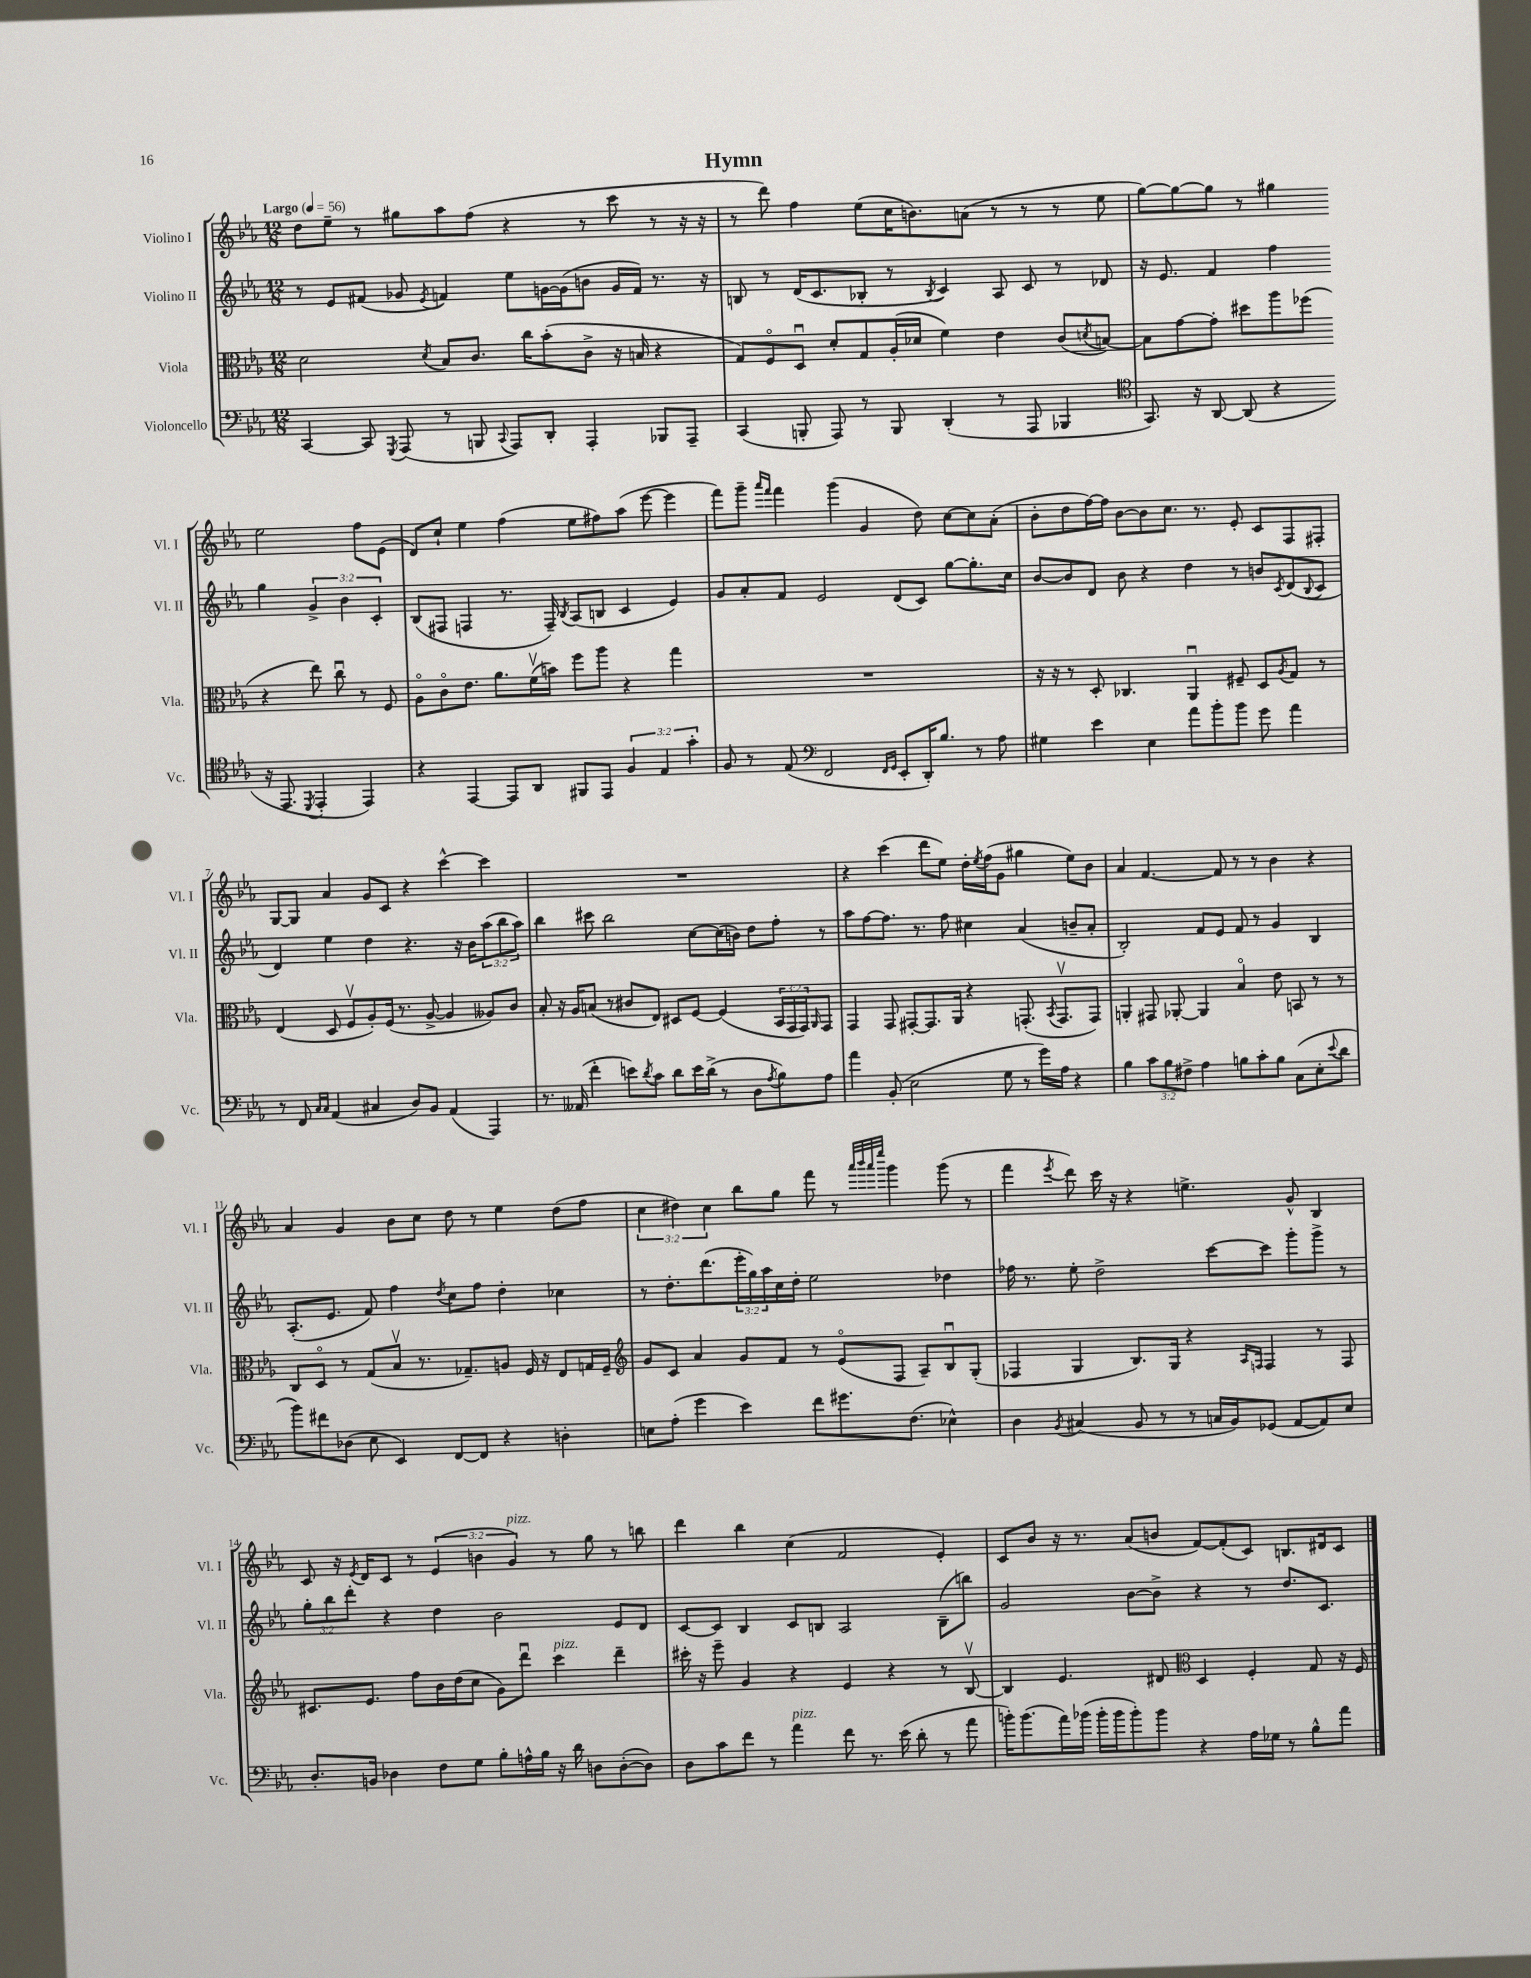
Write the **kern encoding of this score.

**kern	**kern	**kern	**kern
*staff4	*staff3	*staff2	*staff1
*clefF4	*clefC3	*clefG2	*clefG2
*k[b-e-a-]	*k[b-e-a-]	*k[b-e-a-]	*k[b-e-a-]
*M12/8	*M12/8	*M12/8	*M12/8
*MM56	*MM56	*MM56	*MM56
[4CC	2d	8r	8dd
.	.	8e-	8ee-~
8CC]	.	(8f#	8r
8qGGG	.	.	.
(8AAA-	.	8g-	8gg#
.	8qd	8qe-	.
8r	8B-	4f)	8aa-
8BBB	8.c	.	(8ff
8qqCC	.	.	.
8AAA-)	.	8ee-	4r
.	16cc	.	.
8DD'	(8b-'	[16g	.
.	.	(16g]	.
4AAA-'	8c^	8b	8r
.	16r	16g	8ccc
.	16B	16f)	.
8BBB-	4r	8.r	8r
8AAA-~	.	.	16r
.	.	16r	16r
=	=	=	=
(4CC	8G)	8B	8r
.	8Fo	8r	8ddd)
8BBB'	8Du	(16d	4ff
.	.	8.c	.
8AAA-)	8d'	.	.
8r	8G	8B-'	(8ee-
8BBB	(16A-'	8r	16cc
.	16d-	.	8.b)
.	.	8qB-	.
(4DD'	4f)	4c)	.
.	.	.	(8a
8r	4e-	8A-	8r
8AAA-	.	8c	8r
4BBB-	(8c	8r	8r
.	8qd	.	.
.	[8B)	8d-	8ee-
=	=	=	=
*clefC4	*	*	*
8.GG)	8B]	16r	[8gg)
.	.	8.e-	.
.	[8g	.	8gg_
16r	.	.	.
[8AA-	8g']	4f	8gg]
(8AA-]	8dd#	.	8r
4r	8aa-	4ff	4gg#
.	(8ff-	.	.
16r	4r	4gg	2ee-
8.EE-	.	.	.
8qDD	.	.	.
4EE-'	8ee-)	6g^	.
.	8ccu	.	.
.	.	6b-	.
4EE-)	8r	.	8ff
.	.	6c'	.
.	8F	.	(8e-
=	=	=	=
4r	8A-o	(8B-	8d)
.	8co	8F#	8cc`
[4EE-	8.e-	4F	4ee-
.	8.a-	.	.
8EE-]	.	8.r	(4ff
8AA-	(16fv	.	.
.	16b)	16F~)	.
.	.	8qB-	.
8FF#	8ff	(8A-	8ee-
8EE-	8aa-	8B	8ff#)
6F	4r	4c	(8aa-
.	.	.	[8eee-
6E-	.	.	.
.	4gg	4e-)	4eee-]
6g'	.	.	.
=	=	=	=
8F	1.r	8g	8fff)
8r	.	8a-'	8ggg~
.	.	.	16qqaaa-
.	.	.	16qqfff
(8E-	.	8f	4fff
*clefF4	*	*	*
2FF	.	2e-	.
.	.	.	(4ggg
.	.	.	4g
16qqFF	.	.	.
16qqGG	.	.	.
8EE-'	.	(8d	.
16DD')	.	8c)	8dd)
8.B-	.	.	.
.	.	[8gg	[8cc
8r	.	8.gg']	8cc]
8A-	.	.	(8a-'
.	.	16cc	.
=	=	=	=
4G#	16r	[8b-	8b-'
.	16r	.	.
.	8r	8b-]	8dd
4e-	8D'	8d	[16ff)
.	.	.	16ff]
.	4.C-	8b-	[8b-
4E-	.	4r	8b-]
.	.	.	8.cc
8a-	4AA-u	4dd	.
.	.	.	8.r
8b-'	.	.	.
8b-	8F#~	8r	8e-'
8g	8D	8b	8c
.	8qA-	8qc	.
4a-	8G	(8d	8F
.	.	8qqB-	.
.	8r	8c	8F#'
=	=	=	=
8r	(4E-	4d)	[8G
8FF	.	.	8G]
16qqC	.	.	.
16qqC	.	.	.
(4AA-	8D	4ee-	4a-
.	8Fv	.	.
4C#	8A-')	4dd	8g
.	(16F	.	8c
.	8.r	.	.
8D)	.	4.r	4r
8BB-	[8A-^	.	.
(4AA-	4A-]	.	[4ccc^^
.	.	16r	.
.	.	16b-	.
4AAA-)	8A--)	(12aa-	4ccc]
.	.	12bb-	.
.	8c	.	.
.	.	12aa-)	.
=	=	=	=
8.r	8B-'	4bb-	1.r
.	16r	.	.
(16AA--	16A-	.	.
4f'	(8B	8ccc#	.
.	8r	2bb-	.
8e)	8c#	.	.
8qd	.	.	.
8c	8E-)	.	.
8d	8D#	.	.
16e	[8F	[8cc	.
(16d^	.	.	.
8r	(4F]	(16cc]	.
.	.	16b)	.
8D	.	8dd	.
8qA-	.	.	.
8B-)	24BB-	8ff'	.
.	24GG	.	.
.	24GG)	.	.
.	16qqAA-	.	.
8A-	8GG	8r	.
=	=	=	=
4a-	4GG	8aa-	4r
.	.	[8ff	.
(8BB-'	8GG	8.ff]	(4ccc
2E-	[8GG#'	.	.
.	.	8.r	.
.	8.GG#]	.	8ddd
.	.	8ff	8ee-)
.	16AA-	.	.
.	4r	4cc#	16dd'
.	.	.	8qee-
.	.	.	(16ff
8G	.	.	8g
8r	(8.GG'	(4a-	4gg#
16g)	.	.	.
.	8qBB-	.	.
16A-	8.GGv	.	.
4r	.	8b~	8ee-)
.	8GG)	8a-'	8b-
=	=	=	=
4B-	4AA'	2B-')	4a-
12c	8GG#	.	[4.f
12B-	.	.	.
.	[8AA-'	.	.
12F#^	.	.	.
4A-	4AA-]	8f	.
.	.	8e-	8f]
8B	4B-o	8f	8r
8c'	.	8r	8r
8B	8e-	4g	4b-
(8C	8BB	.	.
8E-'	8r	4B-	4r
8qqe-	.	.	.
8d	8r	.	.
=	=	=	=
8b-)	8C	(8.A-'	4a-
8f#	8Do	.	.
.	.	8.e-	.
(8D-	8r	.	4g
8E-	(8G	8f)	.
4EE-)	8B-v	4ff	8b-
.	8.r	.	8cc
.	.	8qdd	.
[8FF	.	8cc	8dd
.	8.G-~)	.	.
8FF]	.	8ff	8r
4r	8A	4dd'	4ee-
.	16F	.	.
.	16r	.	.
4D'	8E-	4cc-	(8dd
.	16G	.	8ff
.	16F~	.	.
=	=	=	=
*	*clefG2	*	*
8E	8g	8r	6cc
(8A-'	8c	8.dd'	.
.	.	.	6dd#)
4g	4a-	.	.
.	.	(8.ddd	.
.	.	.	6cc
4e-)	8g	24eee-'	8bb-
.	.	24gg)	.
.	.	24aa-	.
.	8f	16cc	8gg
.	.	16dd'	.
8f	8r	2ee-	8fff
8.g#	(8e-o	.	8r
.	.	.	32qqaaa-
.	.	.	32qqbbb-
.	.	.	32qqaaa-
.	.	.	32qqeeee-
.	8F	.	4ggg
(8.F	.	.	.
.	8A-~)	.	.
4E-^^)	8B-u	4dd-	(8ggg
.	(8G'	.	8r
=	=	=	=
4D	4F-	16ff-	4fff
.	.	8.r	.
8qBB-	.	.	8qeee-
(4C#	4G	8ee-'	8ddd)
.	.	2dd^	16ccc
.	.	.	16r
8BB-	8.B-)	.	4r
8r	.	.	.
.	16G	.	.
8r	4r	.	4.ee^
16C	.	[8ccc	.
16BB-)	.	.	.
.	16qqA-	.	.
.	16qqF	.	.
(8GG-	4F	8ccc]	.
[8AA-	.	8ggg'	8g^^
8AA-])	8r	8ggg^	4B-
8E-	8F	8r	.
=	=	=	=
8.D'	8.c#	12gg'	8c
.	.	12bb-	.
.	.	.	16r
.	.	12ddd'	.
.	.	.	8qe-
16BB	8.e-	.	16d
4D-	.	4r	8c
.	8ff	.	8r
8F	16b-	4dd	(6e-
.	(16dd	.	.
8G	8cc	.	.
.	.	.	6b
8B-'	8g)	2b-	.
.	.	.	6g)
16A^^	8dddu	.	.
16B-	.	.	.
16r	4ccc	.	8r
16d	.	.	.
8D	.	.	8gg
([8D'	4ddd~	8e-	8r
8D])	.	8d	8bb
=	=	=	=
8D	16ccc#'	[8c	4ddd
.	16r	.	.
8c	8eee-~	8c]	.
8f	4g	4B-	4bb-
8r	.	.	.
4a-	4r	8c	(4cc
.	.	8B	.
8f	4e-	2A-	2f
8.r	.	.	.
.	4r	.	.
(16e-	.	.	.
8d'	.	.	.
8r	8r	(8B~	4e-')
8a-	[8B-v	8bb)	.
=	=	=	=
16b')	4B-]	2g	8c
(8.b	.	.	.
.	.	.	8b-
16a-)	4.e-	.	16r
(16b-	.	.	8.r
16b-'	.	.	.
16b-	.	.	.
8b-')	.	[8b-	(8a-
8b-	8d#	8b-^]	8b
*	*clefC3	*	*
4r	4D	4r	[8f)
.	.	.	(8f']
16A-	4F'	8r	8c)
16G-	.	.	.
8r	.	8.dd	8.B
8B-^^	8G	.	.
.	.	8.c	16d#
8a-	16r	.	8c
.	16F	.	.
==	==	==	==
*-	*-	*-	*-
